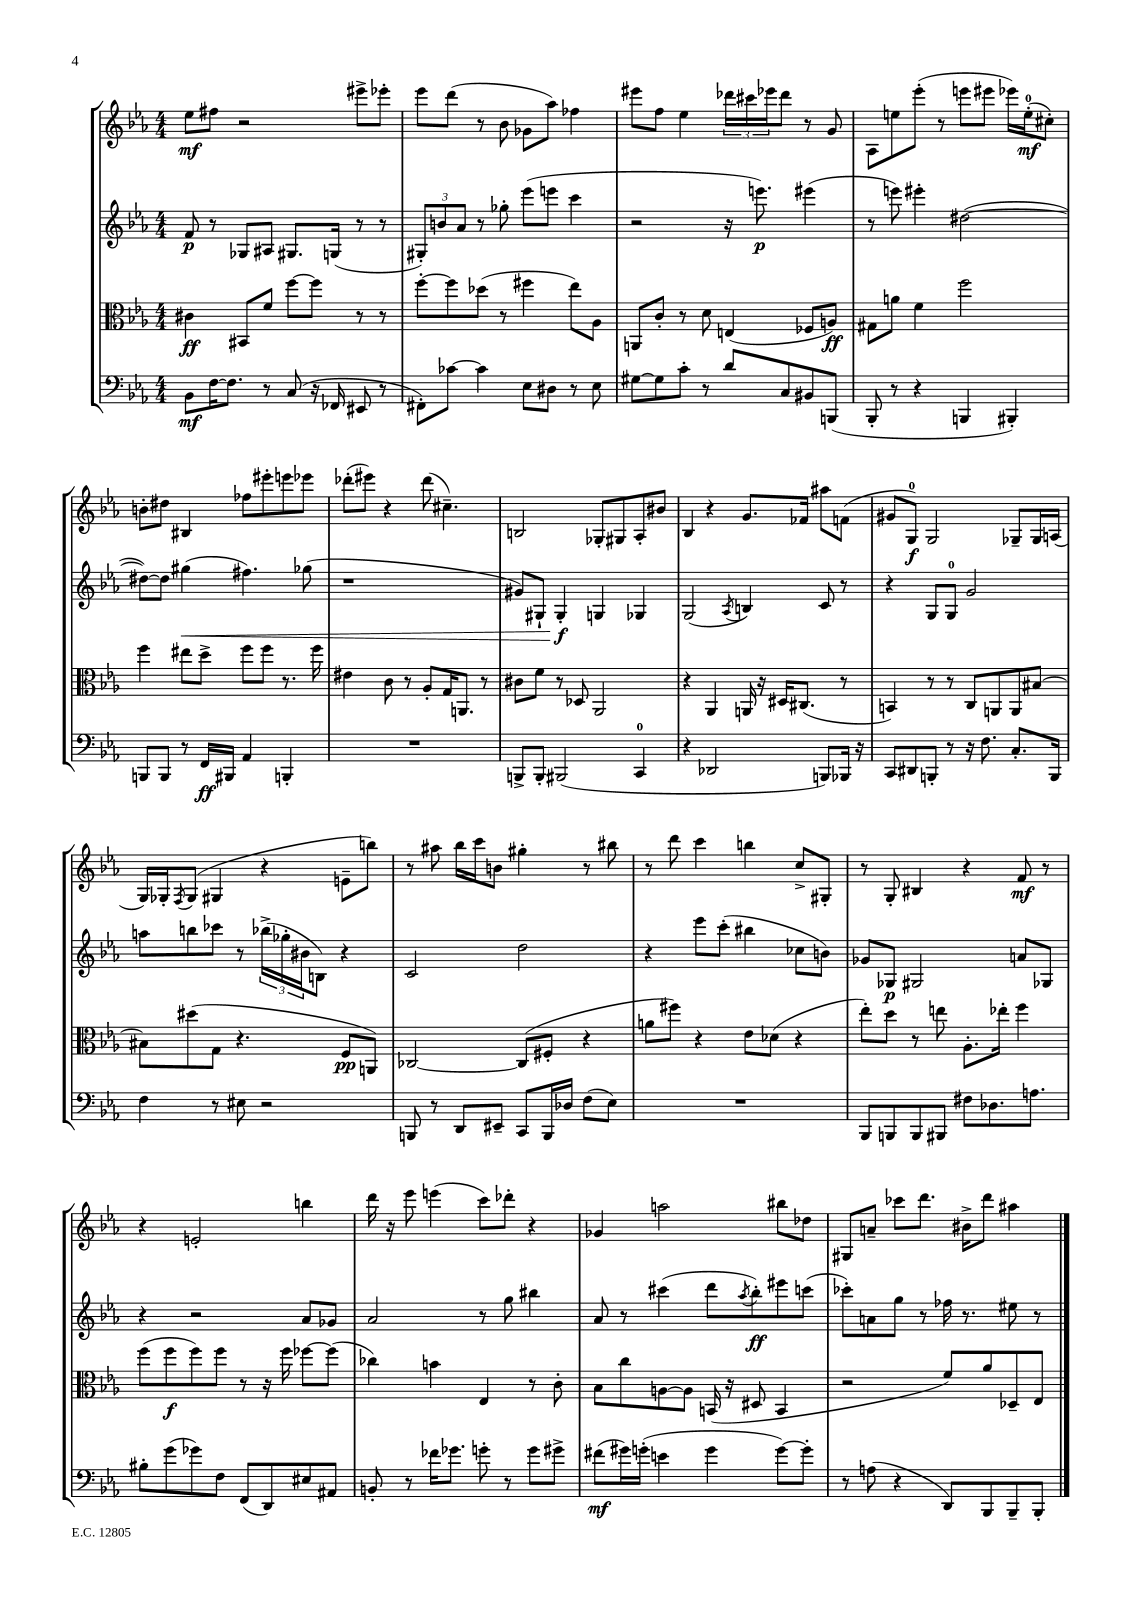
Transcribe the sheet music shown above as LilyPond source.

<<
\new StaffGroup <<
\new Staff = "s0" {
    \clef treble \key ees \major \numericTimeSignature \time 4/4
    ees''8\mf fis''8 r2 eis'''8-> ees'''8-. |
    ees'''8 d'''8( r8 bes'8 ges'8 aes''8) fes''4 |
    eis'''8 f''8 ees''4 \tuplet 3/2 { des'''16 cis'''16 ees'''16 } des'''8 r8 g'8 |
    aes8 e''8 ees'''8-.( r8 e'''8 eis'''8 ees'''16) e''16-0-.\mf( cis''8-.) |
    b'8-. dis''8 bis4 fes''8 eis'''8-. e'''8 ees'''8 |
    des'''8-.( eis'''8) r4 des'''8( cis''4.--) |
    b2 ges8-. gis8 aes8-. bis'8 |
    bes4 r4 g'8. fes'16 ais''8 f'8( |
    gis'8 g8-0\f) g2 ges8-- ges16 a16( |
    g16) ges16-. \acciaccatura { f8 } ges8( gis4 r4 e'8-- b''8) |
    r8 ais''8 bes''16 c'''16 b'8 gis''4-. r8 bis''8 |
    r8 d'''8 c'''4 b''4 c''8-> gis8-. |
    r8 g8-. bis4 r4 f'8\mf r8 |
    r4 e'2-. b''4 |
    d'''16 r16 ees'''8 e'''4( c'''8) des'''8-. r4 |
    ges'4 a''2 bis''8 des''8 |
    gis8 a'8-- ces'''8 d'''8. bis'16-> d'''8 ais''4 \bar "|." |
}
\new Staff = "s1" {
    \clef treble \key ees \major \numericTimeSignature \time 4/4
    f'8\p r8 ges8 ais8 gis8. g16( r8 r8 |
    \tuplet 3/2 { gis8-.) b'8 aes'8 } r8 ges''8-. ees'''8( e'''8 c'''4 |
    r2 r16 e'''8.\p) eis'''4( |
    r8 e'''8) eis'''4-. dis''2~( |
    dis''8~) dis''8 gis''4\<( fis''4.) ges''8( |
    r1 |
    gis'8) gis8-! gis4-.\f\! g4 ges4 |
    g2( \acciaccatura { aes8 } b4) c'8 r8 |
    r4 g8 g8-0 g'2 |
    a''8 b''8 ces'''8 r8 \tuplet 3/2 { bes''16->( ges''16-. bis'16 } b8) r4 |
    c'2 d''2 |
    r4 ees'''8 c'''8-.( bis''4 ces''8 b'8) |
    ges'8 ges8\p gis2 a'8 ges8 |
    r4 r2 aes'8 ges'8 |
    aes'2 r8 g''8 bis''4 |
    aes'8 r8 cis'''4( d'''8 \acciaccatura { aes''8 } bes''8-.\ff) eis'''8 c'''8( |
    ces'''8-.) a'8 g''8 r8 fes''16 r8. eis''8 r8 \bar "|." |
}
\new Staff = "s2" {
    \clef alto \key ees \major \numericTimeSignature \time 4/4
    cis'4\ff bis,8 f'8 f''8~ f''8 r8 r8 |
    f''8~-. f''8 des''8( r8 fis''4 ees''8) aes8 |
    a,8 c'8-. r8 d'8 e4( fes8 a8\ff) |
    gis8 a'8 f'4 f''2 |
    f''4 eis''8 d''8-> f''8 f''8 r8. f''16 |
    eis'4 c'8 r8 aes8-. g16 a,8. r8 |
    cis'8 f'8 r8 des8 aes,2 |
    r4 aes,4 a,16 r16 dis16 cis8.( r8 |
    b,4) r8 r8 c8 a,8 a,8 bis8~ |
    bis8 dis''8( g8 r4. f8\pp a,8) |
    ces2~ ces8( fis8-. r4 |
    a'8 fis''8) r4 ees'8 des'8( r4 |
    ees''8-.) d''8 r8 e''8 aes8.-. ees''16-. f''4 |
    f''8( f''8\f f''8) f''8 r8 r16 f''16 fes''8~ fes''8( |
    ces''4) b'4 ees4 r8 c'8-. |
    bes8 c''8 a8~ a8 b,16( r16 dis8 b,4 |
    r2 f'8) aes'8 des8-- ees8 \bar "|." |
}
\new Staff = "s3" {
    \clef bass \key ees \major \numericTimeSignature \time 4/4
    bes,8\mf f16~ f8. r8 c8( r16 fes,16 eis,8 r8 |
    fis,8-.) ces'8~ ces'4 ees8 dis8 r8 ees8 |
    gis8~ gis8 c'8-. r8 d'8 c8 bis,8 b,,8( |
    bes,,8-. r8 r4 b,,4 bis,,4-.) |
    b,,8 b,,8 r8 f,16\ff bis,,16 aes,4 b,,4-. |
    R1 |
    b,,8-> b,,8-. bis,,2( c,4-0 |
    r4 des,2 b,,8) bes,,16 r16 |
    c,8 dis,8 b,,8-. r8 r16 f8. c8.-. b,,16 |
    f4 r8 eis8 r2 |
    b,,8 r8 d,8 eis,8-- c,8 b,,16 des16 f8( ees8) |
    R1 |
    bes,,8 b,,8 b,,8 bis,,8 fis8 des8. a8. |
    bis8-. g'8( ges'8) f8 f,8( d,8) eis8 ais,8 |
    b,8-. r8 fes'16 ges'8. g'8-. r8 g'8 gis'8-> |
    fis'8\mf( gis'16) g'16-.( e'4 g'4 g'8~) g'8-. |
    r8 a8( r4 d,8) bes,,8 bes,,8-- bes,,8-. \bar "|." |
}
>>
>>
\layout { \context { \Score \remove "Bar_number_engraver" } }
